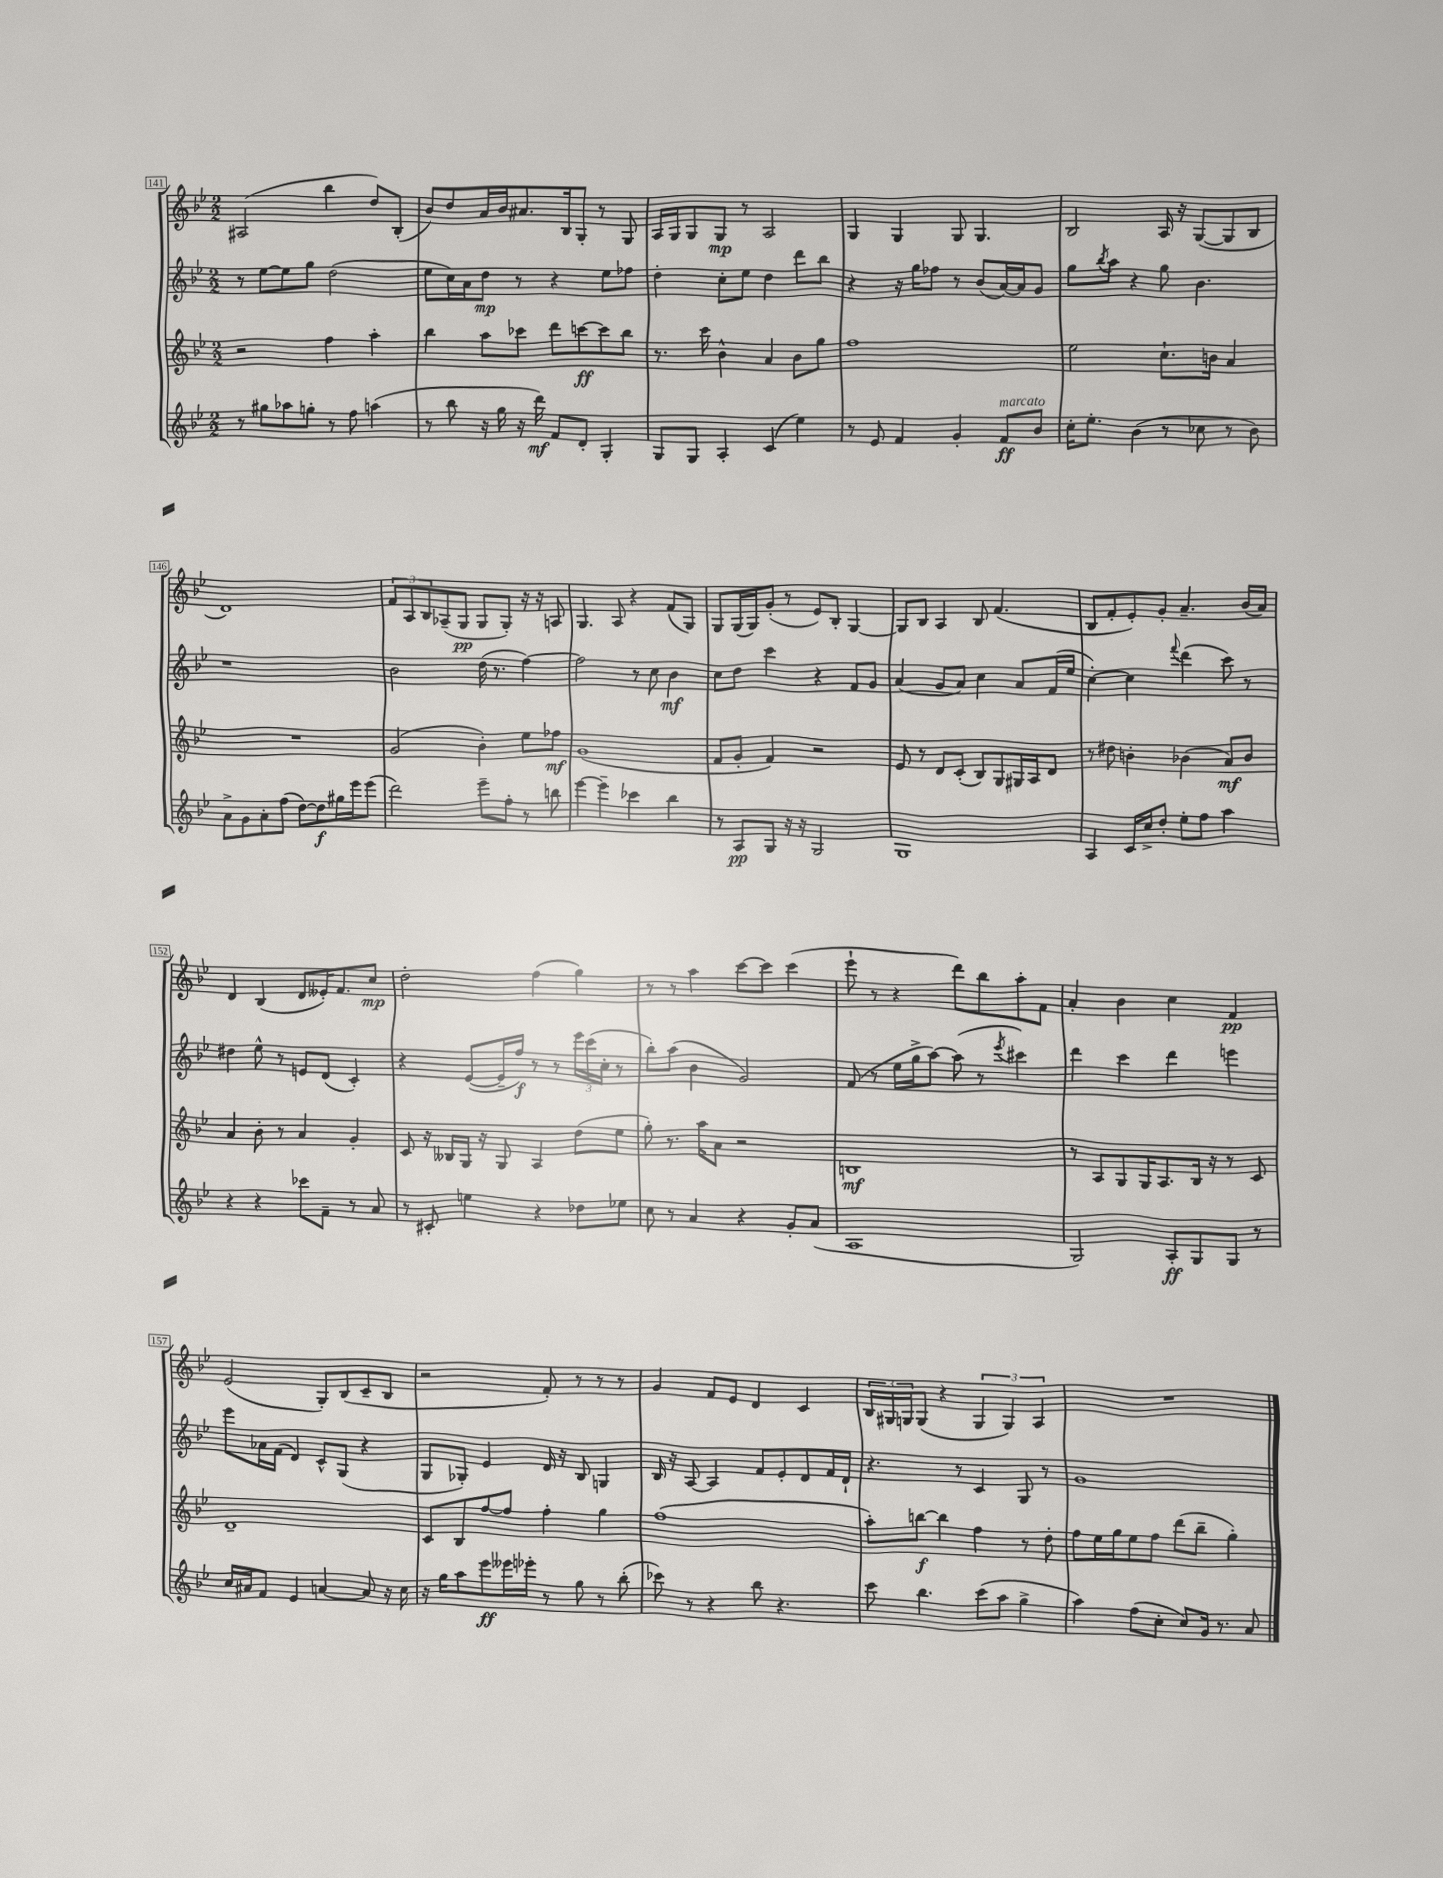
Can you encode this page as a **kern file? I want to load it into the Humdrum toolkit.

**kern	**kern	**kern	**kern
*staff4	*staff3	*staff2	*staff1
*clefG2	*clefG2	*clefG2	*clefG2
*k[b-e-]	*k[b-e-]	*k[b-e-]	*k[b-e-]
*M2/2	*M2/2	*M2/2	*M2/2
8r	2r	8r	(2A#
8gg#	.	[8ee-	.
8aa-	.	8ee-]	.
8gg'	.	8gg	.
8r	4ff	(2dd	4bb-
8ff	.	.	.
(4aa	4aa'	.	8dd)
.	.	.	(8B-'
=	=	=	=
8r	4bb-	8ee-	8b-)
8bb-	.	16cc)	8dd
.	.	16a	.
16r	8aa	8dd	16a
16gg	.	.	16b-
16r	8ccc-	8r	8.a#
16ddd)	.	.	.
8f	8ddd	4r	.
.	.	.	16B-
8d'	[8ccc	.	8G'
4G'	8ccc]	8ee-	8r
.	8bb-	8ff-	8G
=	=	=	=
8G	8.r	4dd'	16A
.	.	.	16G
8G	.	.	8G
.	16ccc	.	.
4A'	4b-^^	8cc'	8G
.	.	8ee-	8r
(4c	4a	4dd	2A
4ee-)	8b-	8ddd	.
.	8gg	8bb-	.
=	=	=	=
8r	1ff	4r	4G
8e-	.	.	.
4f	.	16r	4G
.	.	16gg	.
.	.	8ff-	.
4g'	.	8r	8G
.	.	(8b-	4.G
8f	.	[16a)	.
.	.	16a]	.
8b-	.	8g	.
=	=	=	=
16cc'	2ee-	8gg	2B-
8.ee-'	.	.	.
.	.	8qbb-	.
.	.	8aa	.
(4b-	.	4r	.
8r	8.cc`	8gg	16A
.	.	.	16r
8cc-	.	4.b-	([8G
.	16b	.	.
8r	4a	.	8G]
8b-)	.	.	8B-
=	=	=	=
8a^	1r	1r	1d)
8g	.	.	.
8a'	.	.	.
(8ff	.	.	.
[8dd)	.	.	.
8dd]	.	.	.
16gg#	.	.	.
16eee-	.	.	.
(8eee-	.	.	.
=	=	=	=
2ddd)	(2g	2b-	12f
.	.	.	12A
.	.	.	12B-
.	.	.	(8A-~
.	.	.	8G
8eee-~	4b-')	(16dd	8G
.	.	8.r	.
8ff'	.	.	8G')
8r	8ee-	[4ff)	16r
.	.	.	16r
8bb	8ff-	.	8A
=	=	=	=
[4eee-	(1g	2ff]	4.G
4eee-~]	.	.	.
.	.	.	8A
4ccc-	.	8r	4r
.	.	8cc	.
4bb-	.	4b-	(8f
.	.	.	8G)
=	=	=	=
8r	8f	8cc	8G
8A	8g'	8dd	(16G
.	.	.	16G)
8G	4f)	4ccc	(8g'
16r	.	.	8r
16r	.	.	.
2G	2r	4r	8e-)
.	.	.	8B-'
.	.	8f	[4G
.	.	8g	.
=	=	=	=
1G	8e-	(4a	8G]
.	8r	.	8B-
.	8d	8g	4A
.	(8c'	8a)	.
.	8B-)	4cc	8B-
.	8G	.	(4.f
.	16G#	8a	.
.	16A	.	.
.	8d	(16f	.
.	.	16ee-	.
=	=	=	=
4A	8r	[4cc')	8B-
.	8dd#	.	8f'
16c	4b'	4cc]	8e-')
16cc^	.	.	.
8dd'	.	.	8g'
.	.	8qqfff	.
8ee-'	(4b-	(4ddd	4.a~
8ff	.	.	.
4aa	8a)	8ccc)	.
.	8b-	8r	(16b-
.	.	.	16a)
=	=	=	=
4r	4a	4dd#	4d
4r	8b-'	8ee-^^	(4B-
.	8r	8r	.
8ccc-	4a	8e	8d
8f~	.	(8d	16e--')
.	.	.	8.f
8r	4g'	4c')	.
8a	.	.	8cc
=	=	=	=
8r	8c	4r	2dd'
8c#'	16r	.	.
.	16B--	.	.
4ee	16G	([8e-	.
.	16r	.	.
.	8G	16e-~]	.
.	.	16ff)	.
4r	4A	8r	(4ff
.	.	8r	.
8dd-	(8dd	24eee-	4gg)
.	.	(24ccc	.
.	.	24cc'	.
8ee-	8ee-	8r	.
=	=	=	=
8cc	8gg')	8bb-')	8r
8r	8.r	(8aa	8r
4a	.	4b-	4aa
.	16aa	.	.
.	8a	.	.
4r	2r	2g)	[8ccc
.	.	.	8ccc]
8g'	.	.	(4ccc
(8a	.	.	.
=	=	=	=
1A	1B	(8f	8eee-`
.	.	8r	8r
.	.	16ee-	4r
.	.	16gg^	.
.	.	[8aa)	.
.	.	(8aa]	8ddd)
.	.	8r	8bb-
.	.	8qeee-	.
.	.	4ccc#)	8aa'
.	.	.	8f
=	=	=	=
2G)	8r	4ddd	4a'
.	8A	.	.
.	8G	4ccc	4b-
.	16G	.	.
.	8.A	.	.
8A'	.	4ddd	4cc
8G	16B-	.	.
.	16r	.	.
8G	8r	4eee	4f
8r	8c	.	.
=	=	=	=
16cc	1d~	8eee-	(2e-
16a#	.	.	.
8f	.	16a-	.
.	.	(16f	.
4e-	.	4d)	.
[4a	.	8c^^	8G')
.	.	(8G	(8B-
8a]	.	4r	8c~
16r	.	.	8B-
16cc	.	.	.
=	=	=	=
16r	8c	8G	2r
16gg	.	.	.
8aa	8B-	8G-')	.
8eee-	[8ff	4e-	.
16eee--	8ff]	.	.
16eee-'	.	.	.
8r	4ff'	16d	8f')
.	.	16r	.
8gg	.	8B-	8r
8r	4gg	4G	8r
(8bb-'	.	.	8r
=	=	=	=
8ccc-)	(1ff	16B-	4g
.	.	16r	.
8r	.	[8A	.
4r	.	4A]	8f
.	.	.	8e-
8bb-	.	8f	4d
4.r	.	8e-'	.
.	.	8d	4c
.	.	16f	.
.	.	16d`	.
=	=	=	=
8ccc	8aa')	4.r	24B-
.	.	.	24G#
.	.	.	24G
4.bb-	[8bb	.	(8G
.	4bb]	.	4r
.	.	8r	.
(8ccc	4ff	4c	6G
8aa	.	.	.
.	.	.	6G)
4gg^	8r	8G	.
.	.	.	6A
.	8dd'	8r	.
=	=	=	=
4aa)	8ff	1g	1r
.	16ee-	.	.
.	16gg	.	.
(8ff	8ee-	.	.
8cc'	8ff	.	.
8cc)	(8ddd	.	.
16g	8bb-~	.	.
8.r	.	.	.
.	4gg')	.	.
8a	.	.	.
==	==	==	==
*-	*-	*-	*-
